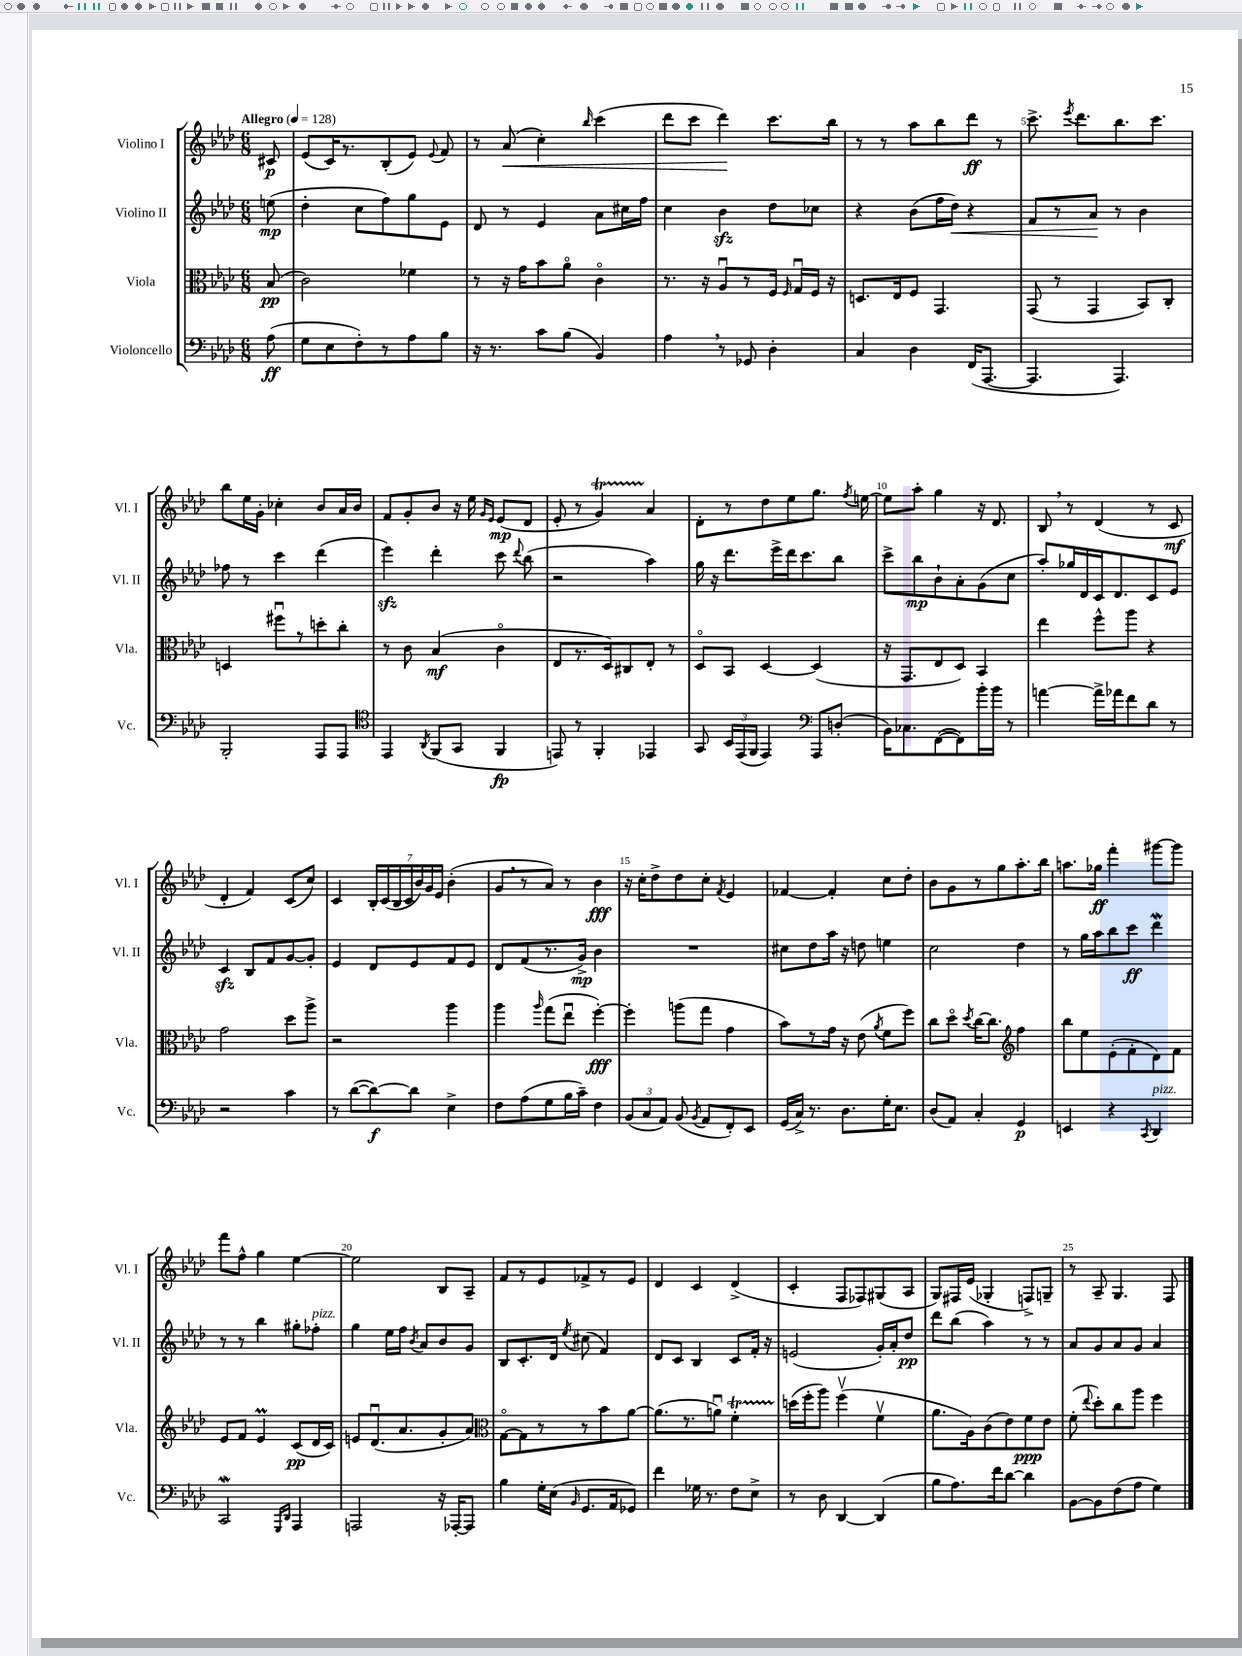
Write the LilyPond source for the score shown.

<<
\new StaffGroup <<
\new Staff = "s0" \with { instrumentName = "Violino I" shortInstrumentName = "Vl. I" } {
    \clef treble \key aes \major \numericTimeSignature \time 6/8 \partial 8 \tempo "Allegro" 4 = 128
    \autoBeamOff cis'8\p |
    ees'8[( c'16) r8. bes8-.( ees'8]) \appoggiatura { ees'8 } f'8 |
    r8 aes'8\<( c''4-.) \grace { bes''16 } c'''4( |
    des'''8[ c'''8] des'''4\!) c'''8.[ bes''16] |
    r8 r8 aes''8[ bes''8 des'''8]\ff r8 |
    c'''8.-> \acciaccatura { ees'''8 } des'''8.[ bes''8. c'''8.] |
    bes''8[ ees''16 g'16]-. ces''4-. bes'8[ aes'16 bes'16] |
    f'8[ g'8-. bes'8] r16 ees''16 \grace { g'16[ ees'16] } ees'8[\mp( des'8] |
    ees'8-. r8 g'4\startTrillSpan) aes'4\stopTrillSpan |
    des'8[-. r8 des''8 ees''8 g''8.] \acciaccatura { f''8 } e''16~ |
    e''8[ aes''8]-. g''4 r16 des'8. |
    bes8 \breathe r8 des'4( r8 c'8\mf |
    des'4-. f'4) c'8[( c''8]) |
    c'4 \tuplet 7/4 { bes16[-. c'16( bes16 c'16 bes'16) g'16 ees'16] } bes'4-.( |
    g'8[ \breathe r8 aes'8]) r8 bes'4\fff |
    r16 c''16[-. des''8-> des''8 c''8]-. \acciaccatura { f'8 } ees'4 |
    fes'4~ fes'4-. c''8[ des''8]-. |
    bes'8[ g'8 r8 g''8 aes''8.-. bes''16] |
    a''8.[ ges''16]\ff f'''4-. gis'''8[~ gis'''8] |
    f'''8[ f''8]-^ g''4 ees''4~ |
    ees''2 bes8[ aes8]-- |
    f'8[ r8 ees'8 fes'8-> r8 ees'8] |
    des'4 c'4 des'4->( |
    c'4-. f8[ fes8) gis8( aes8] |
    g8[) fis16 ees'16]( ges4-. f8[->) g8]-- |
    r8 aes8-- g4. f8 \bar "|." |
}
\new Staff = "s1" \with { instrumentName = "Violino II" shortInstrumentName = "Vl. II" } {
    \clef treble \key aes \major \numericTimeSignature \time 6/8 \partial 8
    \autoBeamOff e''8\mp( |
    des''4-. c''8[ f''8) g''8 ees'8] |
    des'8 r8 ees'4 aes'8[ cis''16 f''16] |
    c''4 bes'4\sfz des''8[ ces''8] |
    r4 bes'8[( f''16 des''16]\<) r4 |
    f'8[ r8 aes'8]\! r8 bes'4 |
    fes''8 r8 c'''4 des'''4( |
    ees'''4\sfz) des'''4-. c'''8 \appoggiatura { des'''8 } bes''8( |
    r2 aes''4) |
    g''16 r16 des'''8.[ ees'''16-> des'''16 c'''8. bes''8] |
    c'''8[-> bes''8\mp bes'8-! aes'8-. g'8( c''8] |
    aes''8[-.) ges''16 des'16 c'16 des'8. c'8 ees'8] |
    c'4\sfz bes8[ f'8 g'8~ g'8]-. |
    ees'4 des'8[ ees'8 f'8 ees'8] |
    des'8[ f'8( r8. g'16]->\mp) bes'4 |
    R2. |
    cis''8[ des''8 aes''16] r16 d''8 e''4 |
    c''2 des''4 |
    r8 g''16[ aes''16 bes''8 c'''8]\ff des'''4\mordent |
    r8 r8 bes''4 gis''8[-. fes''8]-.^\markup { \italic "pizz." } |
    g''4 ees''16[ f''16] \acciaccatura { bes'8 } aes'8[ bes'8 g'8] |
    bes8[ c'8.-. des'16] \acciaccatura { ees''8 } cis''8( f'4) |
    des'8[ c'8] bes4 c'8[ f'16]-. r16 |
    e'2( g'16[-.) aes'16-. des''8]\pp |
    des'''8[ bes''8]( aes''4) r8 r8 |
    aes'8[ g'8 aes'8 g'8] aes'4 \bar "|." |
}
\new Staff = "s2" \with { instrumentName = "Viola" shortInstrumentName = "Vla." } {
    \clef alto \key aes \major \numericTimeSignature \time 6/8 \partial 8
    \autoBeamOff bes8\pp( |
    c'2) fes'4 |
    r8 r16 g'16[ bes'8 aes'8]\flageolet c'4\flageolet |
    r8. r16 aes8[\downbow r8 f16] \grace { f16 } g16[\downbow f16] r16 |
    d8.[ ees16 f8] g,4. |
    g,8( r8 g,4 bes,8[) c8]-. |
    d4 fis''8[\downbow r8 d''8-. c''8]-. |
    r8 c'8 bes4\mf( c'4\flageolet |
    ees8[ r8. des16) cis8 ees8]-. r8 |
    des8[\flageolet bes,8] des4~ des4( |
    r16 g,8.[ ees8 des8]) bes,4 |
    ees''4 f''8[-^ aes''8] r4 |
    g'2 des''8[ aes''8]-> |
    r2 aes''4 |
    aes''4 \grace { aes''16 } g''8[( ees''8]\downbow f''4~-.\fff) |
    f''4-. a''8[( g''8] g'4 |
    bes'8[) r8 g'16] r16 ees'8( \acciaccatura { aes'8 } f'8[ f''8]) |
    c''8[ des''8]\flageolet \acciaccatura { des''8 } c''16[~ c''8.] \clef treble f''4 |
    bes''8[ ees''8 ees'8-.( f'8-. des'8) f'8] |
    ees'8[ f'8] ees'4\prall c'8[\pp( des'16 c'16]) |
    e'8[ des'8.\downbow( aes'8. g'8-. aes'8]) |
    \clef alto g8[~\flageolet g8 r8 r8 bes'8 aes'8]~ |
    aes'8.[( r8. a'8]\downbow) f'4-.\startTrillSpan |
    d''16[\stopTrillSpan( f''16-. aes''8]) f''4\upbow( f'4\upbow |
    aes'8.[ aes16) c'8( ees'8) f'8\ppp ees'8] |
    f'8-.( \appoggiatura { ees''8 } des''8[-.) c''8 aes''8] f''4 \bar "|." |
}
\new Staff = "s3" \with { instrumentName = "Violoncello" shortInstrumentName = "Vc." } {
    \clef bass \key aes \major \numericTimeSignature \time 6/8 \partial 8
    \autoBeamOff aes8\ff( |
    g8[ ees8 f8-.) r8 aes8 bes8] |
    r16 r8. c'8[ bes8]( bes,4) |
    aes4 \breathe r8 ges,8 des4-. |
    c4 des4 f,16[( aes,,8.]~ |
    aes,,4. aes,,4.) |
    bes,,2-. aes,,8[ aes,,8] |
    \clef tenor ees,4 \acciaccatura { aes,8 } f,8[( g,8] f,4\fp |
    e,8) r8 f,4-. ees,4 |
    g,8 \tuplet 3/2 { bes,16[ ees,16( f,16] } ees,4) \clef bass aes,,8[ d8]-.( |
    bes,16[) ces8. f,8~( f,8) bes'16-. bes'16] r8 |
    a'4~ a'16[-> aes'16 f'8 des'8] r8 |
    r2 c'4 |
    r8 des'8[~( des'8~\f) des'8] ees4-> |
    f8[ aes8( g8 bes16 c'16]--) f4 |
    \tuplet 3/2 { bes,8[( c8 aes,8]) } bes,8( \acciaccatura { bes,8 } aes,8[ f,8-.) ees,8] |
    g,16[( c16]->) r8. des8.[ g16-. ees8.] |
    des8[( aes,8]) c4-. g,4\p |
    e,4 r4 \acciaccatura { c,8 } des,4^\markup { \italic "pizz." } |
    c,2\mordent \grace { g,,16[ des,16] } aes,,4 |
    a,,2 r16 aes,,16[~-. aes,,8] |
    bes4 g16[-. ees16]( \grace { bes,16 } g,8.[ aes,16 ges,8]) |
    f'4 ges16 r8. f8[ ees8]-> |
    r8 des8 des,4~ des,4( |
    bes8[ aes8.) f'16 des'8]~ des'4 |
    bes,8[~ bes,8 f8( aes8] g4) \bar "|." |
}
>>
>>
\layout { \context { \Score \override BarNumber.break-visibility = ##(#f #t #t) barNumberVisibility = #(every-nth-bar-number-visible 5) } }
